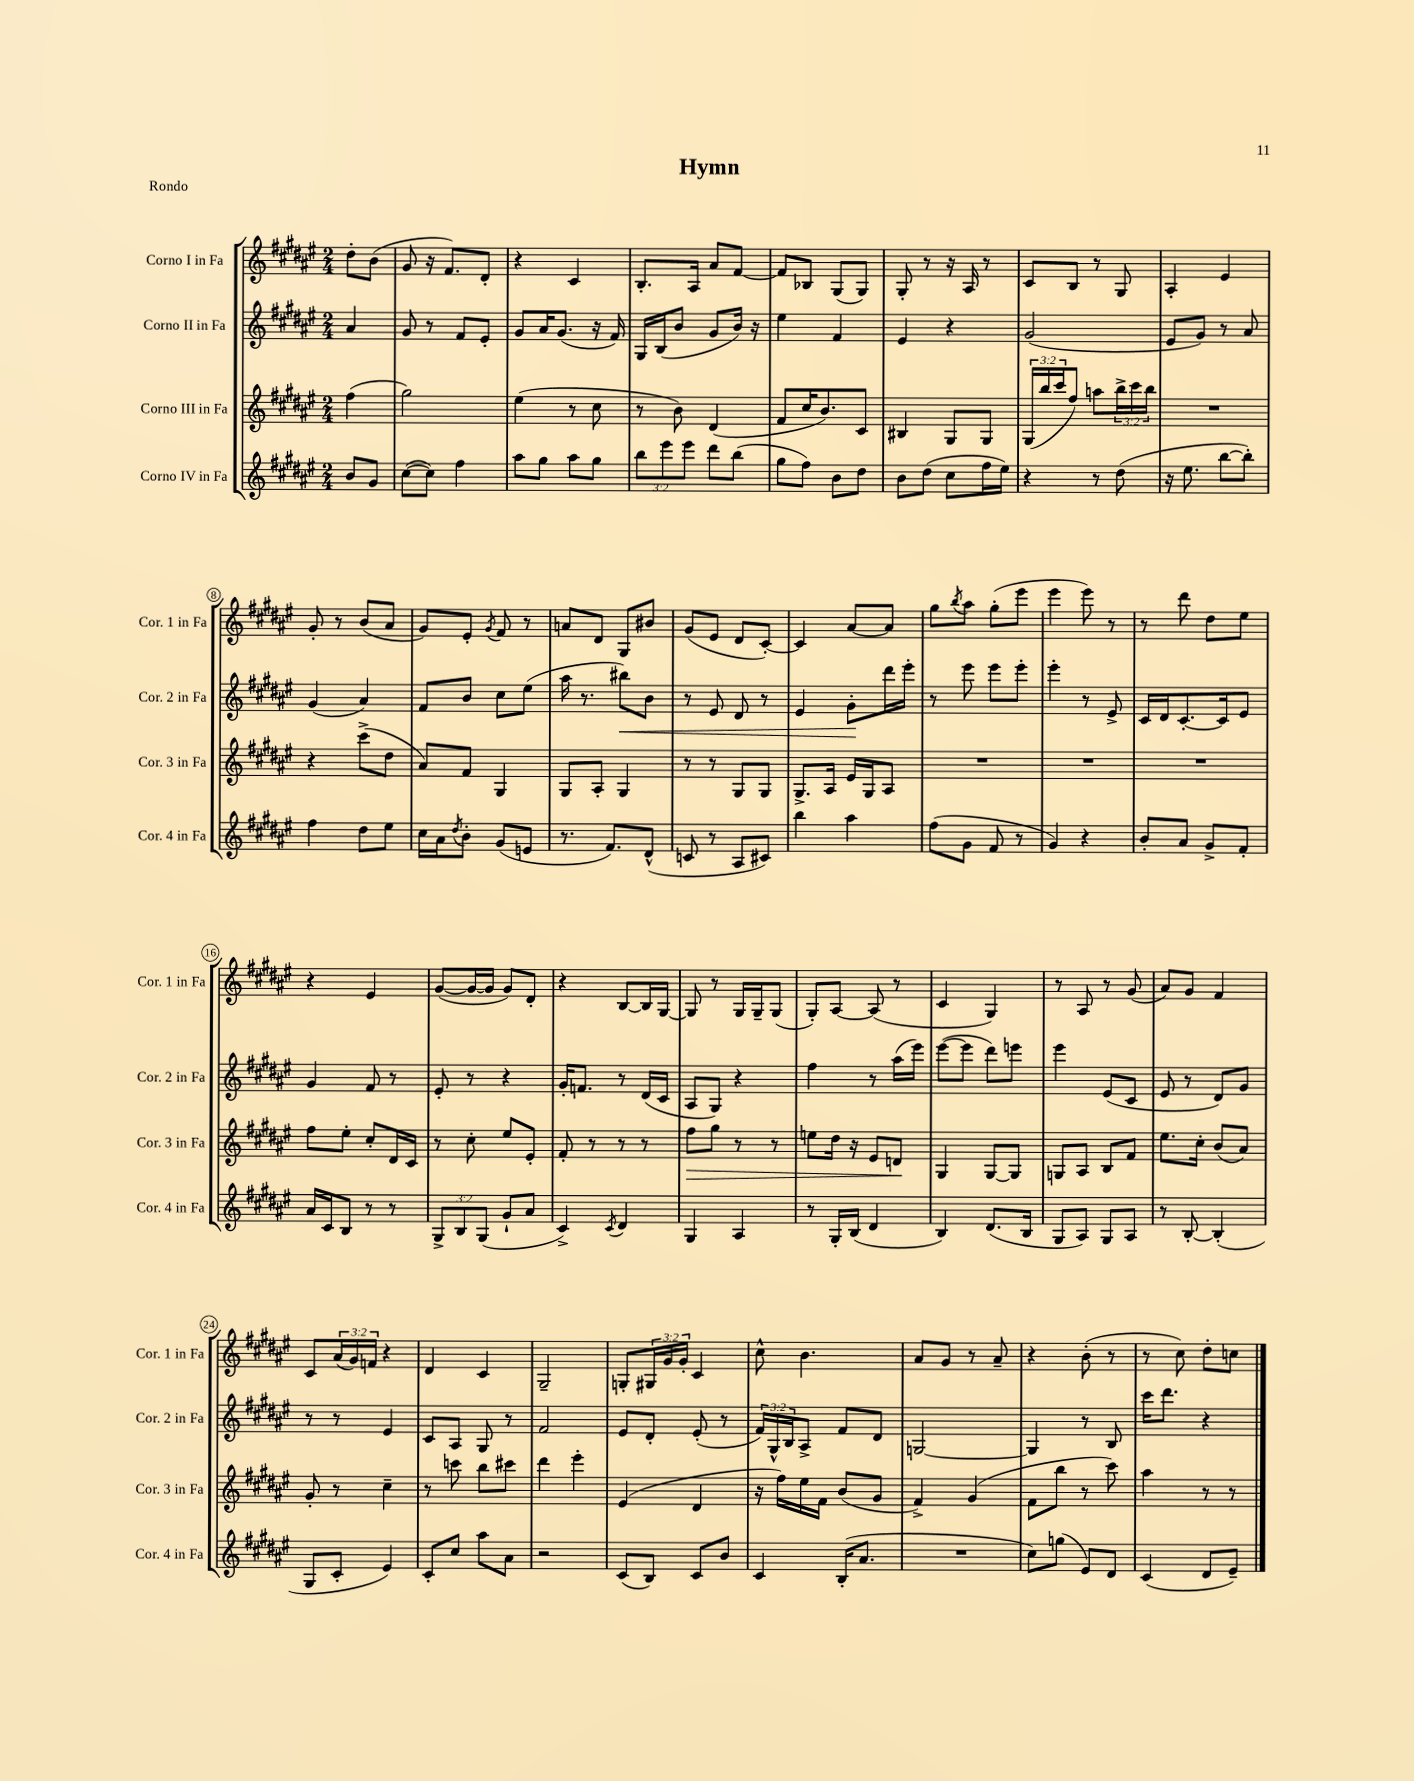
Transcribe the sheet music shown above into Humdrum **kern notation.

**kern	**kern	**dynam	**kern	**dynam	**kern
*part4	*part3	*part3	*part2	*part2	*part1
*staff4	*staff3	*staff3	*staff2	*staff2	*staff1
*I"Corno IV in Fa	*I"Corno III in Fa	*	*I"Corno II in Fa	*	*I"Corno I in Fa
*I'Cor. 4 in Fa	*I'Cor. 3 in Fa	*	*I'Cor. 2 in Fa	*	*I'Cor. 1 in Fa
*clefG2	*clefG2	*	*clefG2	*	*clefG2
*k[f#c#g#d#a#e#]	*k[f#c#g#d#a#e#]	*	*k[f#c#g#d#a#e#]	*	*k[f#c#g#d#a#e#]
*M2/4	*M2/4	*	*M2/4	*	*M2/4
=	=	=	=	=	=
8b/L	(4ff#\	.	4a#/	.	8dd#'\L
8g#/J	.	.	.	.	(8b\J
=1	=1	=1	=1	=1	=1
([8cc#\L	2gg#\)	.	8g#/	.	8g#/
8cc#\J])	.	.	8r	.	16r
.	.	.	.	.	8.f#/L)
4ff#\	.	.	8f#/L	.	.
.	.	.	8e#'/J	.	8d#'/J
=2	=2	=2	=2	=2	=2
8aa#\L	(4ee#\	.	8g#/L	.	4r
8gg#\J	.	.	16a#/K	.	.
.	.	.	(8.g#/J	.	.
8aa#\L	8r	.	.	.	4c#/
8gg#\J	8cc#\	.	16r	.	.
.	.	.	16f#/)	.	.
=3	=3	=3	=3	=3	=3
12bb\L	8r	.	16G#/LL	.	8.B'/L
.	.	.	(16B/J	.	.
12eee#\	.	.	.	.	.
.	8b\)	.	8b/J	.	.
12eee#\J	.	.	.	.	.
.	.	.	.	.	16A#/Jk
8ddd#\L	(4d#/	.	8g#/L	.	8a#/L
(8bb\J	.	.	16b/Jk)	.	[8f#/J
.	.	.	16r	.	.
=4	=4	=4	=4	=4	=4
8gg#\L	8f#/L	.	4ee#\	.	8f#/L]
8ff#\J)	16cc#/K	.	.	.	8B-X/J
.	8.b/)	.	.	.	.
8b\L	.	.	4f#/	.	(8G#/L
8dd#\J	8c#/J	.	.	.	8G#/J)
=5	=5	=5	=5	=5	=5
8b\L	4B#X/	.	4e#/	.	8G#'/
(8dd#\J	.	.	.	.	8r
8cc#\L	8G#/L	.	4r	.	16r
.	.	.	.	.	16A#/
16ff#\L	8G#/J	.	.	.	8r
16ee#\JJ)	.	.	.	.	.
=6	=6	=6	=6	=6	=6
4r	(24G#/LL	.	(2g#/	.	8c#/L
.	24bb/	.	.	.	.
.	24ccc#/J	.	.	.	.
.	8ff#/J)	.	.	.	8B/J
8r	8aan\L	.	.	.	8r
(8dd#\	24bb^\L	.	.	.	8G#/
.	24ccc#\	.	.	.	.
.	24bb\JJ	.	.	.	.
=7	=7	=7	=7	=7	=7
16r	2r	.	8e#/L	.	4A#'/
8.ee#\	.	.	.	.	.
.	.	.	8g#/J)	.	.
[8bb\L	.	.	8r	.	4e#/
8bb'\J])	.	.	8a#/	.	.
!!LO:LB:g=z
=8	=8	=8	=8	=8	=8
4ff#\	4r	.	(4g#/	.	8g#'/
.	.	.	.	.	8r
8dd#\L	(8ccc#^\L	.	4a#/)	.	(8b/L
8ee#\J	8dd#\J	.	.	.	8a#/J
=9	=9	=9	=9	=9	=9
16cc#\LL	8a#/L)	.	8f#/L	.	8g#/L)
16a#\J	.	.	.	.	.
8qdd#/	.	.	.	.	.
8b'\J	8f#/J	.	8b/J	.	8e#'/J
.	.	.	.	.	8qg#/
(8g#/L	4G#/	.	8cc#\L	.	8f#/
8en/J	.	.	(8ee#\J	.	8r
=10	=10	=10	=10	=10	=10
8.r	8G#/L	.	16aa#\	.	8an/L
.	.	.	8.r	.	.
.	8A#'/J	.	.	.	8d#/J
8.f#/L)	.	.	.	.	.
!	!	!	!	!LO:HP:b	!
.	4G#/	.	8bb#X\L)	<	8G#/L
(8d#^^/J	.	.	8b\J	.	8b#X/J
=11	=11	=11	=11	=11	=11
8cn/	8r	.	8r	.	(8g#/L
8r	8r	.	8e#/	.	8e#/J
8A#/L	8G#/L	.	8d#/	.	8d#/L
8c#X/J)	8G#/J	.	8r	.	[8c#'/J)
=12	=12	=12	=12	=12	=12
4bb\	8.G#^/L	.	4e#/	.	4c#/]
.	16A#/Jk	.	.	.	.
4aa#\	16e#/LL	.	8g#'\L	.	[8a#/L
.	16G#/J	.	.	.	.
.	8A#/J	.	16ddd#\L	[	8a#/J]
.	.	.	16eee#'\JJ	.	.
=13	=13	=13	=13	=13	=13
(8ff#\L	2r	.	8r	.	8gg#\L
.	.	.	.	.	8qbb/
8g#\J	.	.	8eee#\	.	8aa#\J
8f#/	.	.	8eee#\L	.	(8gg#'\L
8r	.	.	8eee#'\J	.	8eee#\J
=14	=14	=14	=14	=14	=14
4g#/)	2r	.	4eee#'\	.	4eee#\
4r	.	.	8r	.	8eee#\)
.	.	.	8e#^/	.	8r
=15	=15	=15	=15	=15	=15
8b'/L	2r	.	16c#/LL	.	8r
.	.	.	16d#/J	.	.
8a#/J	.	.	[8.c#'/	.	8ddd#\
8g#^/L	.	.	.	.	8dd#\L
.	.	.	16c#/k]	.	.
8f#'/J	.	.	8e#/J	.	8ee#\J
!!LO:LB:g=z
=16	=16	=16	=16	=16	=16
16a#/LL	8ff#\L	.	4g#/	.	4r
16c#/J	.	.	.	.	.
8B/J	8ee#'\J	.	.	.	.
8r	8cc#'/L	.	8f#/	.	4e#/
8r	16d#/L	.	8r	.	.
.	16c#/JJ	.	.	.	.
=17	=17	=17	=17	=17	=17
12G#^/L	8r	.	8e#'/	.	([8g#/L
12B/	.	.	.	.	.
.	8cc#'\	.	8r	.	16g#/L_
(12G#/J	.	.	.	.	.
.	.	.	.	.	16g#/JJ]
8g#`/L	8ee#/L	.	4r	.	8g#/L)
8a#/J	8e#'/J	.	.	.	8d#'/J
=18	=18	=18	=18	=18	=18
4c#^/)	8f#'/	.	16g#'/KL	.	4r
.	.	.	8.fn/J	.	.
.	8r	.	.	.	.
8qc#/	.	.	.	.	.
4d#/	8r	.	8r	.	[8B/L
.	8r	.	(16d#/LL	.	16B/L]
.	.	.	16c#/JJ	.	[16G#/JJ
=19	=19	=19	=19	=19	=19
!	!	!LO:HP:b	!	!	!
4G#/	8ff#\L	>	8A#/L	.	8G#/]
.	8gg#\J	.	8G#/J)	.	8r
4A#/	8r	.	4r	.	16G#/LL
.	.	.	.	.	16G#~/J
.	8r	.	.	.	(8G#/J
=20	=20	=20	=20	=20	=20
8r	8een\L	.	4ff#\	.	8G#'/L)
16G#'/LL	16dd#\Jk	.	.	.	[8A#/J
(16B/JJ	16r	.	.	.	.
4d#/	8e#/L	.	8r	.	(8A#/]
.	8dn/J	.	(16aa#\LL	.	8r
.	.	.	16eee#\JJ)	.	.
.	.	]	.	.	.
=21	=21	=21	=21	=21	=21
4B/)	4G#/	.	([8eee#\L	.	4c#/
.	.	.	8eee#\J]	.	.
(8.d#/L	[8G#/L	.	8ddd#\L)	.	4G#/)
.	8G#/J]	.	8eeen\J	.	.
16B/Jk	.	.	.	.	.
=22	=22	=22	=22	=22	=22
8G#/L	8Gn/L	.	4eee#\	.	8r
8A#/J)	8A#/J	.	.	.	8A#/
8G#/L	8B/L	.	(8e#/L	.	8r
8A#/J	8f#/J	.	8c#/J	.	(8g#/
=23	=23	=23	=23	=23	=23
8r	8.ee#\L	.	8e#/	.	8a#/L)
[8B'/	.	.	8r	.	8g#/J
.	16cc#'\Jk	.	.	.	.
(4B'/]	(8b/L	.	8d#/L)	.	4f#/
.	8a#/J)	.	8g#/J	.	.
!!LO:LB:g=z
=24	=24	=24	=24	=24	=24
8G#/L	8g#'/	.	8r	.	8c#/L
8c#'/J	8r	.	8r	.	(24a#/L
.	.	.	.	.	24g#/)
.	.	.	.	.	24fn/JJ
4e#/)	4cc#~\	.	4e#/	.	4r
=25	=25	=25	=25	=25	=25
8c#'/L	8r	.	8c#/L	.	4d#/
8cc#/J	8cccn\	.	8A#/J	.	.
8aa#\L	8bb\L	.	8G#/	.	4c#/
8a#\J	8ccc#X\J	.	8r	.	.
=26	=26	=26	=26	=26	=26
2r	4ddd#\	.	2f#/	.	2G#~/
.	4eee#'\	.	.	.	.
=27	=27	=27	=27	=27	=27
(8c#/L	(4e#/	.	8e#/L	.	8Gn'/L
8B/J)	.	.	8d#'/J	.	24G#X/L
.	.	.	.	.	24g#/
.	.	.	.	.	24g#'/JJ
8c#/L	4d#/	.	(8e#'/	.	4c#/
8b/J	.	.	8r	.	.
=28	=28	=28	=28	=28	=28
4c#/	16r	.	24f#/LL)	.	8cc#^^\
.	.	.	24G#^^/	.	.
.	16ff#\LL)	.	.	.	.
.	.	.	24B/J	.	.
.	16ee#\	.	8A#^/J	.	4.b\
.	16f#\JJ	.	.	.	.
(16B'/KL	(8b/L	.	8f#/L	.	.
8.a#/J	.	.	.	.	.
.	8g#/J	.	8d#/J	.	.
=29	=29	=29	=29	=29	=29
2r	4f#^/)	.	[2Gn/	.	8a#/L
.	.	.	.	.	8g#/J
.	(4g#/	.	.	.	8r
.	.	.	.	.	8a#~/
=30	=30	=30	=30	=30	=30
8cc#\L)	8f#\L	.	4G/]	.	4r
(8ggn\J	8bb\J	.	.	.	.
8e#/L)	8r	.	8r	.	(8b'\
8d#/J	8ccc#\)	.	8B/	.	8r
=31	=31	=31	=31	=31	=31
(4c#/	4aa#\	.	16ccc#\KL	.	8r
.	.	.	8.ddd#\J	.	.
.	.	.	.	.	8cc#\)
8d#/L	8r	.	4r	.	8dd#'\L
8e#~/J)	8r	.	.	.	8ccn\J
==	==	==	==	==	==
*-	*-	*-	*-	*-	*-
